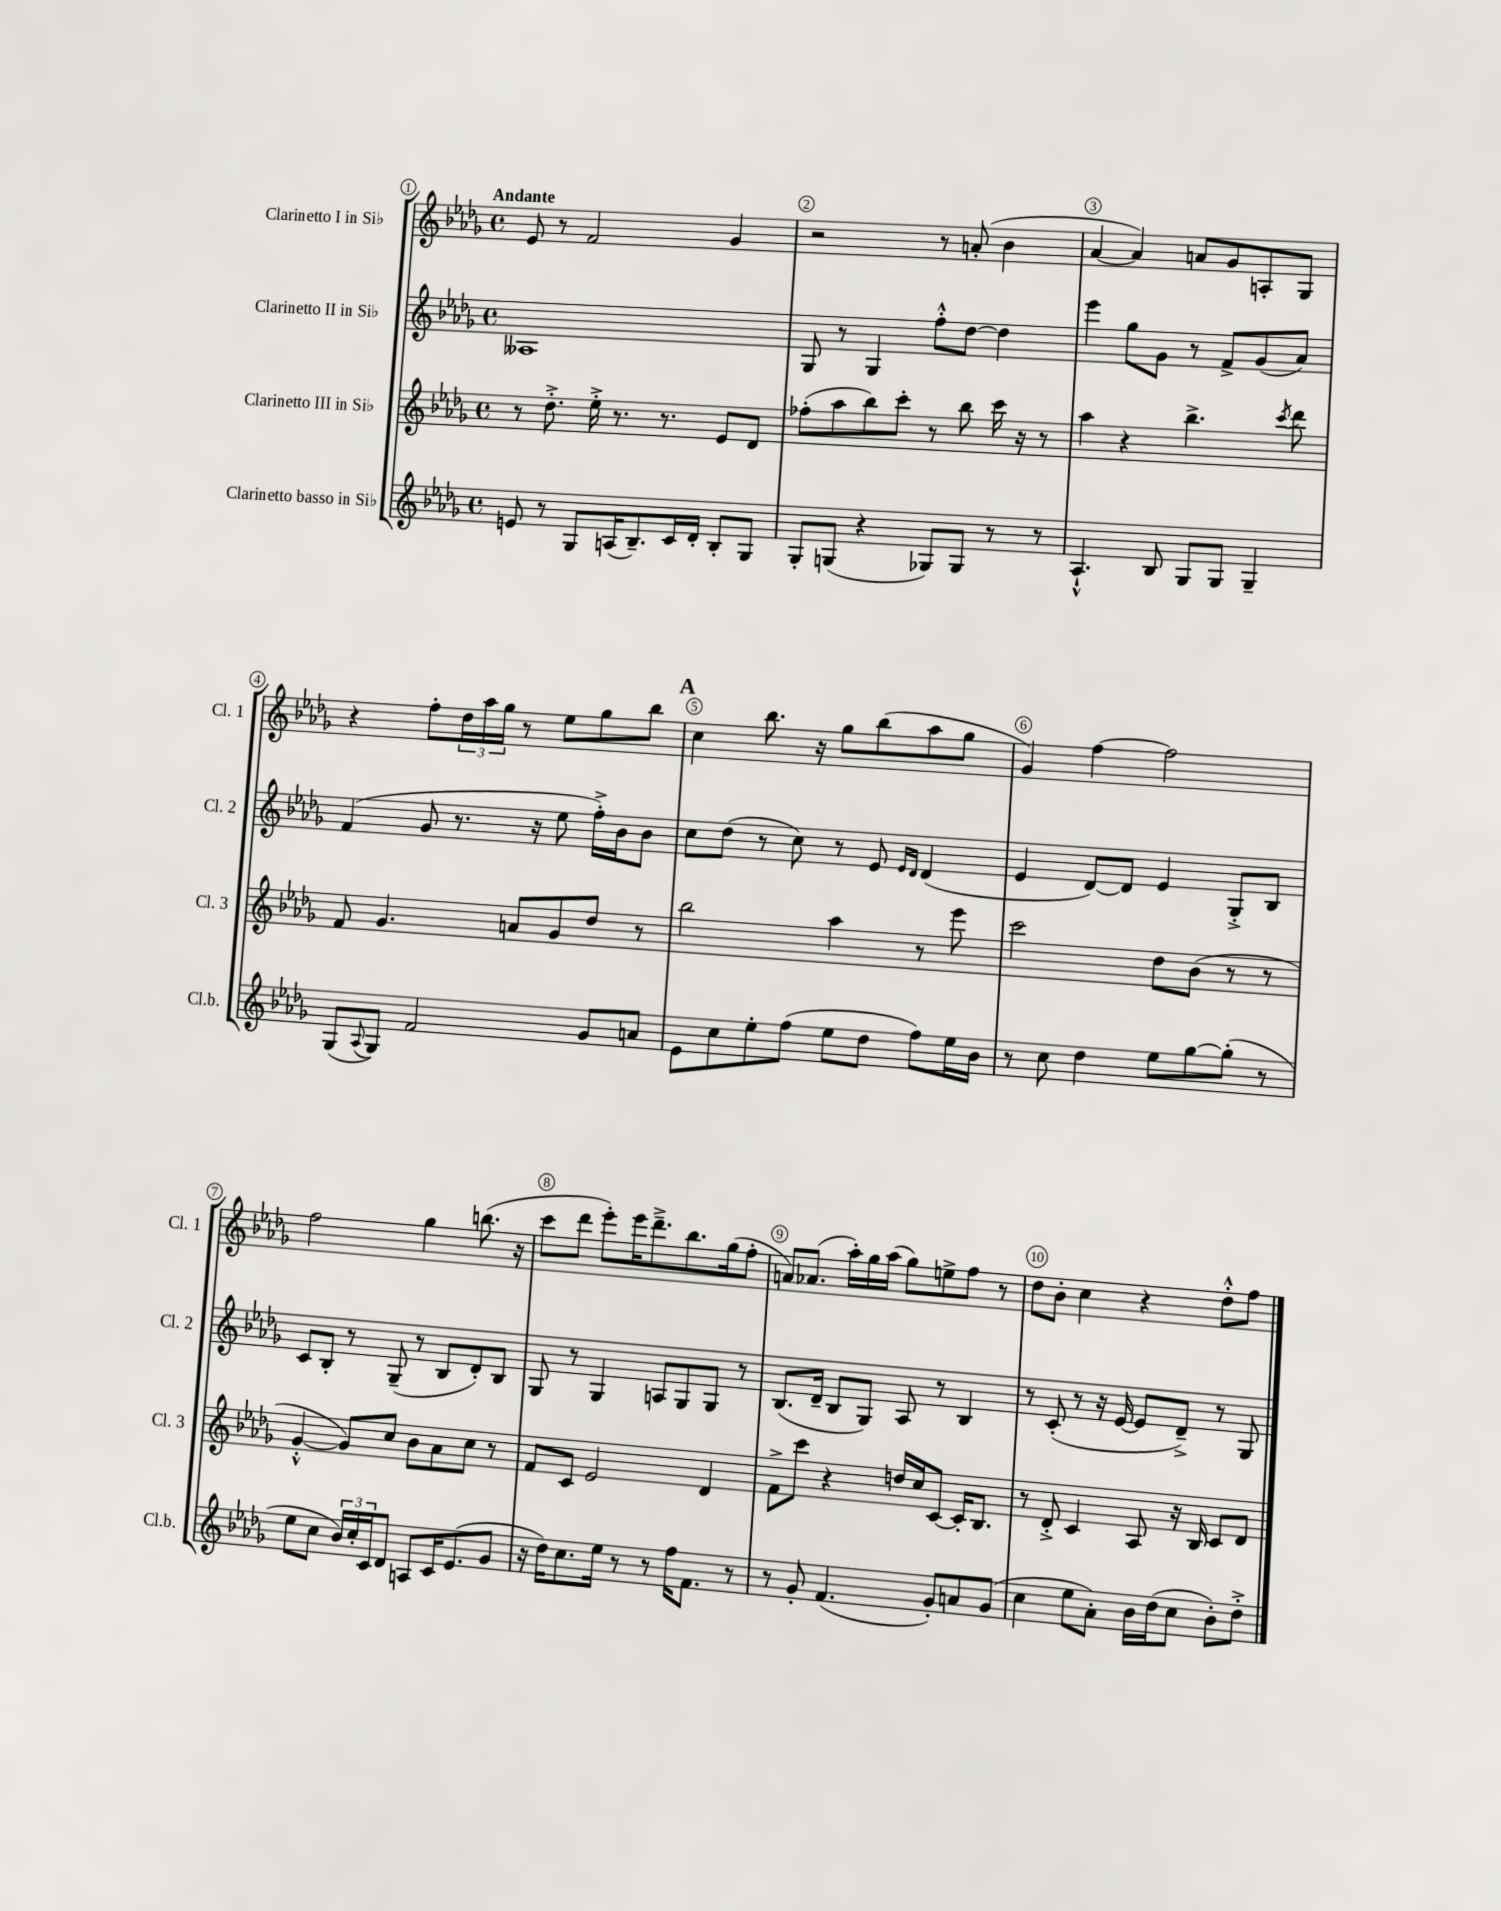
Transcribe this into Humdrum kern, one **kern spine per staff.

**kern	**kern	**kern	**kern
*part4	*part3	*part2	*part1
*staff4	*staff3	*staff2	*staff1
*I"Clarinetto basso in Si♭	*I"Clarinetto III in Si♭	*I"Clarinetto II in Si♭	*I"Clarinetto I in Si♭
*I'Cl.b.	*I'Cl. 3	*I'Cl. 2	*I'Cl. 1
*clefG2	*clefG2	*clefG2	*clefG2
*k[b-e-a-d-g-]	*k[b-e-a-d-g-]	*k[b-e-a-d-g-]	*k[b-e-a-d-g-]
*M4/4	*M4/4	*M4/4	*M4/4
*met(c)	*met(c)	*met(c)	*met(c)
=1	=1	=1	=1
!	!	!	!LO:TX:a:B:t=Andante
8en/	8r	1A--X	8e-/
8r	8.dd-'^\	.	8r
8G-/L	.	.	2f/
.	16ee-'^\	.	.
(16An/K	8.r	.	.
8.B-~/)	.	.	.
.	8.r	.	.
16c/L	.	.	.
16d-'/JJ	.	.	.
8B-'/L	8e-/L	.	4g-/
8G-/J	8d-/J	.	.
=2	=2	=2	=2
8G-'/L	(8ff-X'\L	8G-/	2r
(8Gn/J	8aa-\	8r	.
4r	8bb-\)	4G-/	.
.	8ccc'\J	.	.
8G-X/L)	8r	8ff'^^\L	8r
8G-/J	8bb-\	[8dd-\J	(8an'/
8r	16ccc\	4dd-\]	4b-\
.	16r	.	.
8r	8r	.	.
=3	=3	=3	=3
4.A-`^^/	4aa-\	4eee-\	[4a-/
.	4r	8gg-\L	4a-/])
8B-/	.	8g-\J	.
8G-/L	4.bb-^\	8r	8an/L
8G-/J	.	8f^/L	8g-/
4G-~/	.	(8g-/	8An'/
.	8qccc/	.	.
.	8ddd-\	8a-/J)	8G-/J
!!LO:LB:g=z
=4	=4	=4	=4
(8G-/L	8f/	(4f/	4r
8qqA-/	.	.	.
8G-/J)	4.g-/	.	.
2f/	.	8g-/	8ff'\L
.	.	8.r	24dd-\L
.	.	.	24aa-\
.	.	.	24gg-\JJ
.	8an/L	.	8r
.	.	16r	.
.	8g-/	8ee-\	8ee-\L
8g-/L	8dd-/J	16ff'^\LL)	8gg-\
.	.	16b-\J	.
8an/J	8r	8b-\J	8bb-\J
!!LO:REH:place=s1:t=A
=5	=5	=5	=5
8e-\L	2bb-\	8cc\L	4cc\
8cc\	.	(8dd-\J	.
8ee-'\	.	8r	8.bb-\
(8ff\J	.	8cc\)	.
.	.	.	16r
8ee-\L	4aa-\	8r	8gg-\L
8dd-\J	.	8e-/	(8bb-\
.	.	16qqe-/LL	.
.	.	16qqd-/JJ	.
8ff\L)	8r	(4d-/	8aa-\
16ee-\L	8eee-\	.	8gg-\J
16b-\JJ	.	.	.
=6	=6	=6	=6
8r	2ccc\	4e-/	4g-/)
8cc\	.	.	.
4dd-\	.	[8d-/L)	[4ff\
.	.	8d-/J]	.
8ee-\L	8dd-\L	4e-/	2ff\]
[8gg-\	(8b-\J	.	.
(8gg-'\J]	8r	8G-'^/L	.
8r	8r	8B-/J	.
!!LO:LB:g=z
=7	=7	=7	=7
8ee-\L	[4g-'^^/	8c/L	2ff\
8cc\J	.	8B-'/J	.
24b-/LL)	8g-/L])	8r	.
24cc'/	.	.	.
24c/J	.	.	.
8d-/J	8cc/J	(8G-~/	.
8An/L	8b-\L	8r	4gg-\
16c/K	8a-\	8B-/L	.
(8.e-/	.	.	.
.	8cc\J	8d-'/)	(8.bbn\
8g-/J	8r	8B-/J	.
.	.	.	16r
=8	=8	=8	=8
16r	8f/L	8G-/	8ccc\L
16dd-\KL)	.	.	.
8.cc\	8c/J	8r	8ddd-\J
.	2e-/	4G-/	8eee-'\L)
16ee-\Jk	.	.	.
8r	.	.	16eee-\K
.	.	.	8.ddd-~^\
8r	.	8An/L	.
16ff\KL	.	8G-/	8.bb-\
8.f\J	.	.	.
.	4d-/	8G-/J	.
.	.	.	(16gg-\k
8r	.	8r	8ff'\J
=9	=9	=9	=9
8r	8f^\L	(8.B-/L	8an/L)
8g-'/	8ccc\J	.	(8.a-X/J
.	.	16d-~/Jk	.
(4.f/	4r	8B-/L	.
.	.	.	16aa-'\LL)
.	.	8G-/J)	16gg-\
.	.	.	(16aa-\JJ
.	16ddn/LL	8A-/	8gg-\L)
.	16cc/J	.	.
8g-'/L)	[8c/J	8r	8een^\
8an/	16c'/KL]	4B-/	8ff\J
.	8.B-/J	.	.
(8g-/J	.	.	8r
=10	=10	=10	=10
4cc\	8r	8r	8dd-\L
.	8d-'^/	(8c'/	8b-'\J
8ee-\L	4c/	8r	4cc\
8a-'\J)	.	16r	.
.	.	[16e-/	.
16b-\LL	8A-/	8e-/L]	4r
(16dd-\J	.	.	.
8cc\J	16r	8d-~^/J)	.
.	16B-/	.	.
8b-'\L)	8c/L	8r	8dd-'^^\L
8dd-'^\J	8d-/J	8G-/	8ff\J
==	==	==	==
*-	*-	*-	*-
